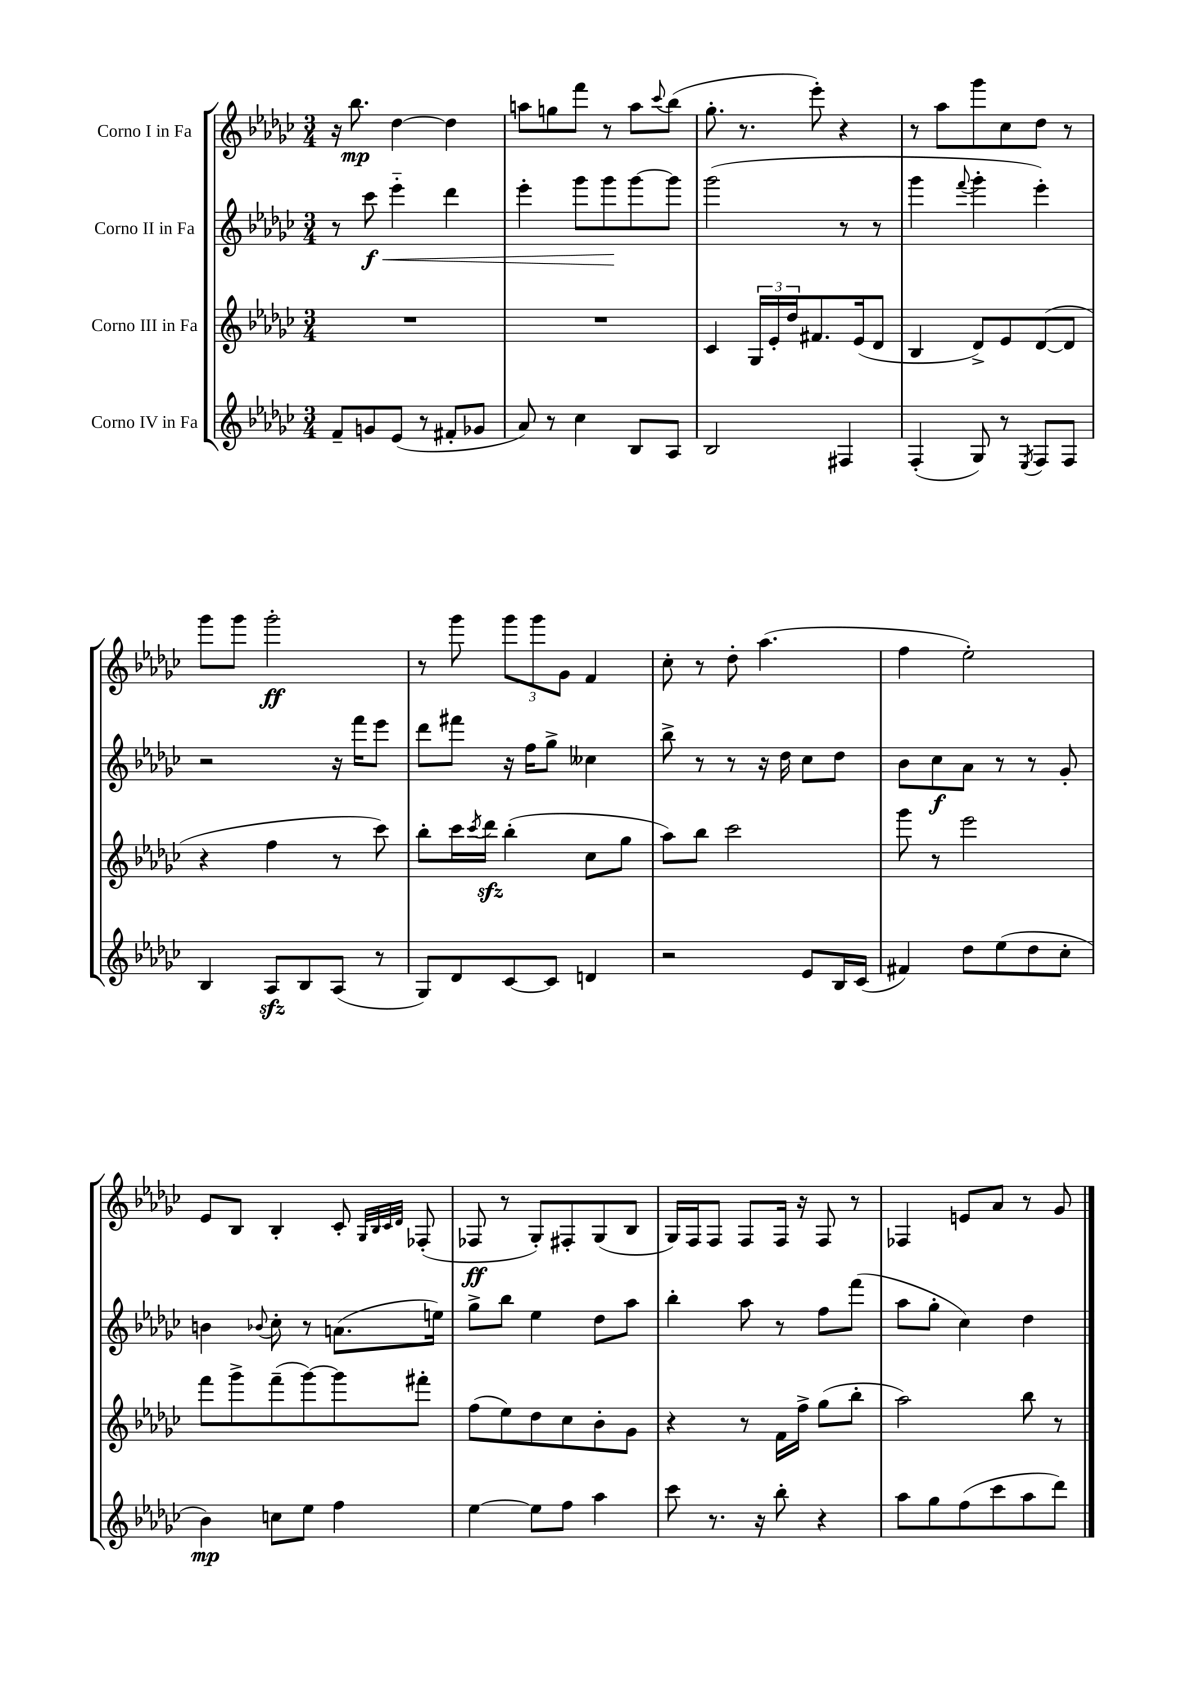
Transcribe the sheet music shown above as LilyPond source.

<<
\new StaffGroup <<
\new Staff = "s0" \with { instrumentName = "Corno I in Fa" } {
    \clef treble \key ges \major \numericTimeSignature \time 3/4
    r16 bes''8.\mp des''4~ des''4 |
    a''8 g''8 f'''8 r8 a''8 \appoggiatura { ces'''8 } bes''8( |
    ges''8.-. r8. ees'''8-.) r4 |
    r8 aes''8 ges'''8 ces''8 des''8 r8 |
    ges'''8 ges'''8 ges'''2-.\ff |
    r8 ges'''8 \tuplet 3/2 { ges'''8 ges'''8 ges'8 } f'4 |
    ces''8-. r8 des''8-. aes''4.( |
    f''4 ees''2-.) |
    ees'8 bes8 bes4-. ces'8-. \grace { ges32 bes32 ces'32 des'32 } fes8-.( |
    fes8\ff r8 ges8-.) fis8-. ges8( bes8 |
    ges16) f16 f8 f8 f16 r16 f8 r8 |
    fes4 e'8 aes'8 r8 ges'8 \bar "|." |
}
\new Staff = "s1" \with { instrumentName = "Corno II in Fa" } {
    \clef treble \key ges \major \numericTimeSignature \time 3/4
    r8 ces'''8\f\< ees'''4-_ des'''4 |
    ees'''4-. ges'''8 ges'''8\! ges'''8~ ges'''8 |
    ges'''2( r8 r8 |
    ges'''4 \appoggiatura { f'''8 } ges'''4-. ees'''4-.) |
    r2 r16 f'''16 ees'''8 |
    des'''8 fis'''8 r16 f''16 ges''8-> ceses''4 |
    bes''8-> r8 r8 r16 des''16 ces''8 des''8 |
    bes'8 ces''8\f aes'8 r8 r8 ges'8-. |
    b'4 \appoggiatura { bes'8 } ces''8-. r8 a'8.( e''16) |
    ges''8-> bes''8 ees''4 des''8 aes''8 |
    bes''4-. aes''8 r8 f''8 f'''8( |
    aes''8 ges''8-. ces''4) des''4 \bar "|." |
}
\new Staff = "s2" \with { instrumentName = "Corno III in Fa" } {
    \clef treble \key ges \major \numericTimeSignature \time 3/4
    R2. |
    R2. |
    ces'4 \tuplet 3/2 { ges16 ees'16-. des''16 } fis'8. ees'16( des'8 |
    bes4 des'8->) ees'8 des'8~( des'8 |
    r4 f''4 r8 ces'''8) |
    bes''8-. ces'''16 \acciaccatura { ces'''8 } des'''16\sfz bes''4-.( ces''8 ges''8 |
    aes''8) bes''8 ces'''2 |
    ges'''8 r8 ees'''2 |
    f'''8 ges'''8-> f'''8--( ges'''8~) ges'''8 fis'''8-. |
    f''8( ees''8) des''8 ces''8 bes'8-. ges'8 |
    r4 r8 f'16 f''16-> ges''8( bes''8-. |
    aes''2) bes''8 r8 \bar "|." |
}
\new Staff = "s3" \with { instrumentName = "Corno IV in Fa" } {
    \clef treble \key ges \major \numericTimeSignature \time 3/4
    f'8-- g'8 ees'8( r8 fis'8-. ges'8 |
    aes'8) r8 ces''4 bes8 aes8 |
    bes2 fis4 |
    f4-.( ges8) r8 \acciaccatura { ees8 } f8 f8 |
    bes4 aes8\sfz bes8 aes8( r8 |
    ges8) des'8 ces'8~ ces'8 d'4 |
    r2 ees'8 bes16 ces'16( |
    fis'4) des''8 ees''8( des''8 ces''8-. |
    bes'4\mp) c''8 ees''8 f''4 |
    ees''4~ ees''8 f''8 aes''4 |
    ces'''8 r8. r16 bes''8-. r4 |
    aes''8 ges''8 f''8( ces'''8 aes''8 des'''8) \bar "|." |
}
>>
>>
\layout { \context { \Score \remove "Bar_number_engraver" } }
